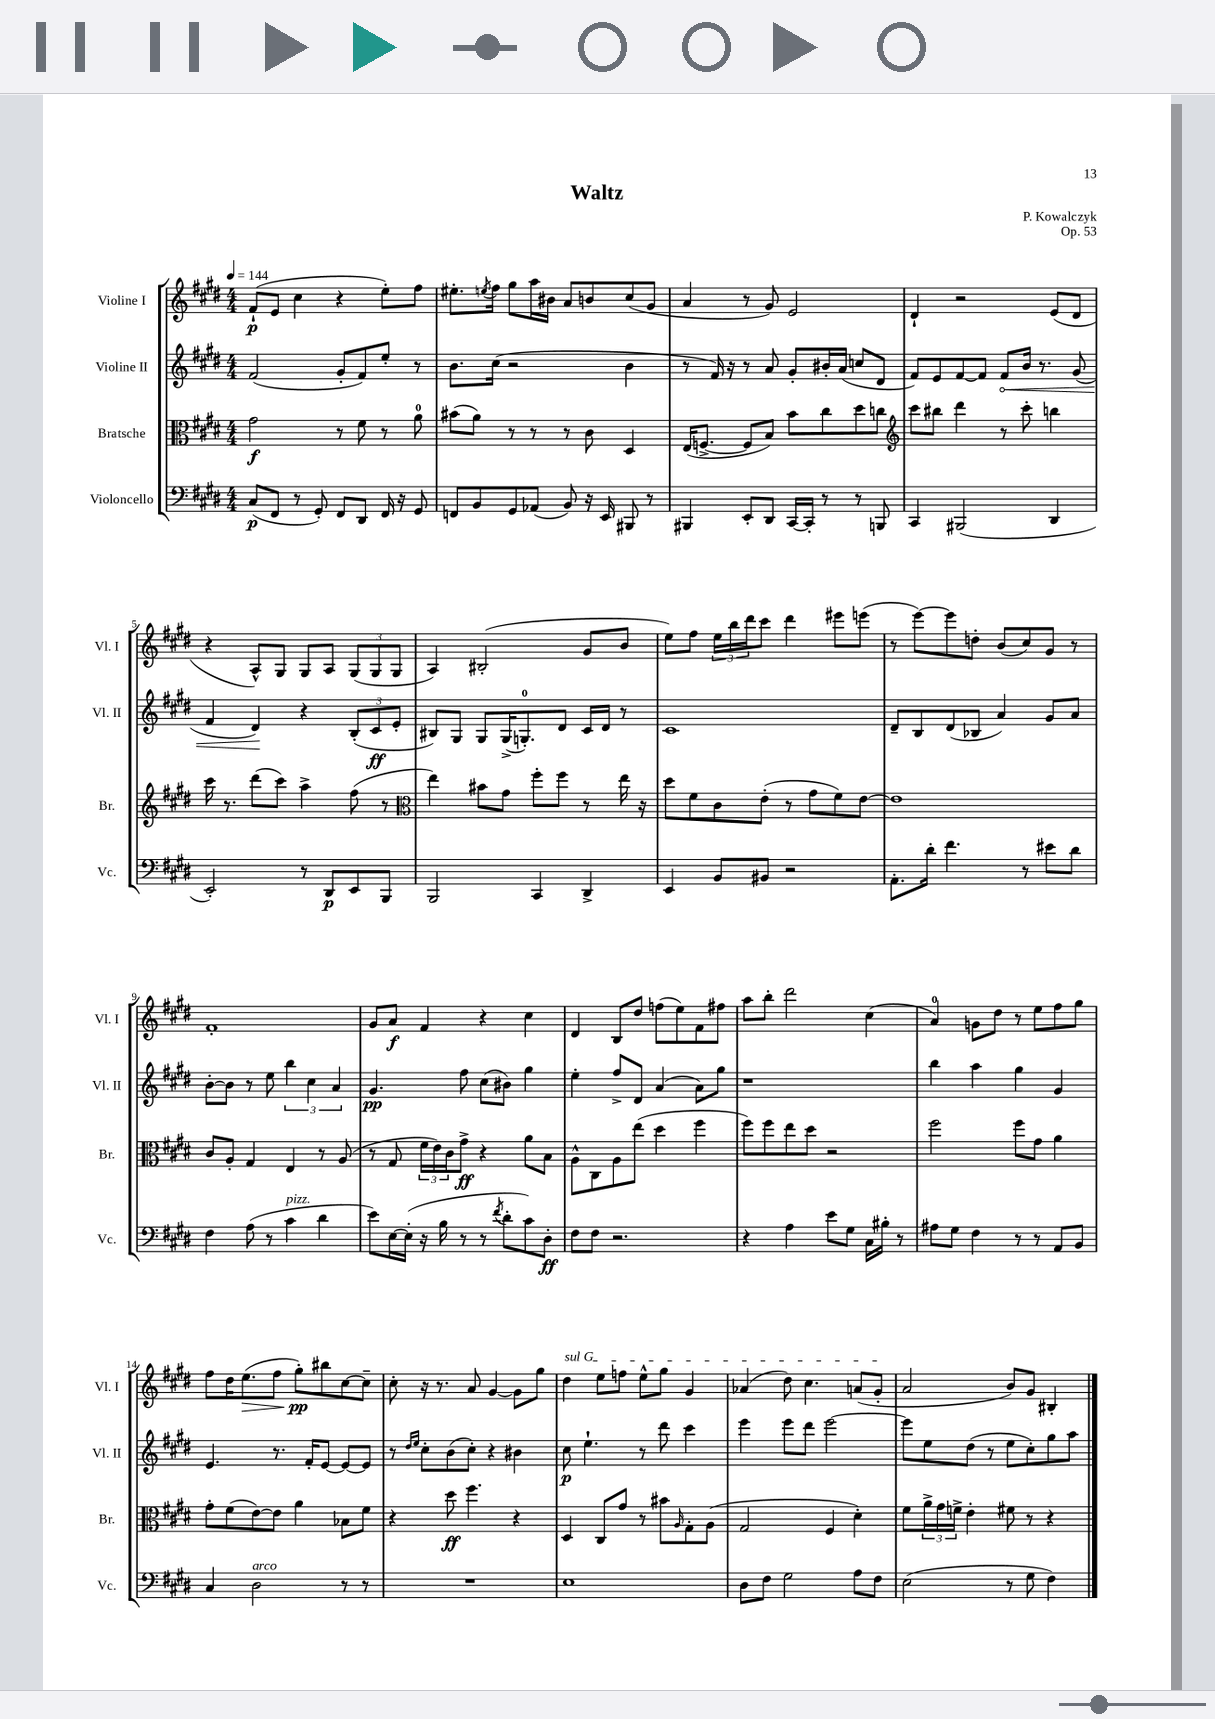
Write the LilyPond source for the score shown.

\header { title = "Waltz" composer = "P. Kowalczyk" opus = "Op. 53" }
<<
\new StaffGroup <<
\new Staff = "s0" \with { instrumentName = "Violine I" shortInstrumentName = "Vl. I" } {
    \clef treble \key e \major \numericTimeSignature \time 4/4 \tempo 4 = 144
    fis'8-!\p( e'8 cis''4 r4 e''8-.) fis''8 |
    eis''8.-. \acciaccatura { e''8 } fis''16 gis''8 a''16 bis'16 a'8 b'8 cis''8( gis'8 |
    a'4 r8 gis'8) e'2 |
    dis'4-! r2 e'8( dis'8 |
    r4 a8-^) gis8 gis8 a8 \tuplet 3/2 { gis8( gis8 gis8 } |
    a4) bis2-.( gis'8 b'8 |
    e''8) fis''8 \tuplet 3/2 { e''16 b''16 dis'''16 } cis'''8 dis'''4 eis'''8 e'''8( |
    r8 e'''8~) e'''8 d''8-. b'8( cis''8) gis'8 r8 |
    fis'1-. |
    gis'8 a'8\f fis'4 r4 cis''4 |
    dis'4 b8 dis''8 f''8( e''8) fis'8 fis''8 |
    a''8 b''8-. dis'''2 cis''4( |
    a'4-0) g'8 dis''8 r8 e''8 fis''8 gis''8 |
    fis''8 dis''16 e''8.\>( fis''8 gis''8-.\pp\!) bis''8 cis''8~ cis''8-- |
    cis''8-. r16 r8. a'8 gis'4~ gis'8 gis''8 |
    \once \override TextSpanner.bound-details.left.text = \markup { \italic "sul G" } dis''4\startTextSpan e''8 f''8 e''8-^ gis''8 gis'4 |
    aes'4( dis''8) cis''4. a'8( gis'8-.\stopTextSpan |
    a'2 b'8) gis'8 bis4-. \bar "|." |
}
\new Staff = "s1" \with { instrumentName = "Violine II" shortInstrumentName = "Vl. II" } {
    \clef treble \key e \major \numericTimeSignature \time 4/4
    fis'2( gis'8-. fis'8) e''8-. r8 |
    b'8. cis''16( r2 b'4 |
    r8 fis'16) r16 r8 a'8 gis'8-. bis'16-. a'16( c''8 dis'8 |
    fis'8) e'8 fis'8~ fis'8 \once \override Hairpin.circled-tip = ##t fis'8\< b'16 r8. gis'8( |
    fis'4 dis'4\!) r4 \tuplet 3/2 { b8-.( cis'8\ff e'8-. } |
    bis8) gis8 gis8 gis16->( g8.-0-.) dis'8 cis'16 dis'16 r8 |
    cis'1 |
    dis'8-- b8 dis'8( bes8 a'4) gis'8 a'8 |
    b'8~-. b'8 r8 e''8 \tuplet 3/2 { b''4 cis''4 a'4 } |
    gis'4.\pp fis''8 cis''8( bis'8) gis''4 |
    e''4-. fis''8-> dis'8 a'4( a'8) gis''8 |
    r1 |
    b''4 a''4 gis''4 gis'4 |
    e'4. r8. fis'16-. e'8~ e'8~ e'8 |
    r8 \grace { dis''16 e''16 } cis''8-. b'8( cis''8-.) r4 bis'4 |
    cis''8\p e''4.-! r8 dis'''8 cis'''4 |
    e'''4 e'''8 dis'''8 e'''2~ |
    e'''8 e''8 dis''8( r8 e''8 cis''8-.) gis''8 a''8 \bar "|." |
}
\new Staff = "s2" \with { instrumentName = "Bratsche" shortInstrumentName = "Br." } {
    \clef alto \key e \major \numericTimeSignature \time 4/4
    gis'2\f r8 fis'8 r8 a'8-0 |
    bis'8( a'8) r8 r8 r8 cis'8 dis4 |
    e16( f8.~-> f8 b8) b'8 cis''8 dis''8 c''8 |
    \clef treble cis'''8 bis''8 dis'''4 r8 cis'''8-. b''4 |
    cis'''16 r8. dis'''8( cis'''8) a''4-> fis''8( r8 |
    \clef alto e''4) bis'8 gis'8 fis''8-. fis''8 r8 e''16 r16 |
    dis''8 fis'8 cis'8 e'8-.( r8 gis'8 fis'8) e'8~ |
    e'1 |
    cis'8 a8-. gis4 e4 r8 a8( |
    r8 gis8 \tuplet 3/2 { fis'16 e'16) cis'16 } gis'8->\ff r4 a'8 b8 |
    a8-^ cis8 a8 e''8( dis''4 fis''4 |
    fis''8) fis''8 e''8 dis''8 r2 |
    fis''2 fis''8 gis'8 a'4 |
    gis'8-. fis'8( e'8~) e'8 a'4 bes8 fis'8 |
    r4 dis''8\ff fis''4. r4 |
    dis4 cis8 gis'8 r8 bis'8 \grace { a16 } gis8-. a8( |
    gis2 fis4 dis'4-.) |
    fis'8 \tuplet 3/2 { a'16-> gis'16 f'16-> } e'4-. fis'8 r8 r4 \bar "|." |
}
\new Staff = "s3" \with { instrumentName = "Violoncello" shortInstrumentName = "Vc." } {
    \clef bass \key e \major \numericTimeSignature \time 4/4
    cis8\p( fis,8 r8 gis,8-.) fis,8 dis,8 fis,16 r16 gis,8 |
    f,8 b,8 gis,8 aes,8( b,8) r16 e,16 bis,,8 r8 |
    bis,,4 e,8-. dis,8 cis,16~ cis,16-. r8 r8 b,,8 |
    cis,4 bis,,2( dis,4 |
    e,2-.) r8 dis,8\p e,8 b,,8 |
    b,,2 cis,4 dis,4-> |
    e,4 b,8 bis,8 r2 |
    a,8.-. dis'16-. fis'4. r8 eis'8 dis'8 |
    fis4 a8( r8 cis'4^\markup { \italic "pizz." } dis'4 |
    e'8) e16~ e16-.( r16 b16 r8 r8 \acciaccatura { fis'8 } dis'8-. cis'8) dis8-.\ff |
    fis8 fis8 r2. |
    r4 a4 e'8 gis8 cis16 bis16-. r8 |
    ais8 gis8 fis4 r8 r8 a,8 b,8 |
    cis4 dis2^\markup { \italic "arco" } r8 r8 |
    R1 |
    e1 |
    dis8 fis8 gis2 a8 fis8 |
    e2( r8 gis8 fis4) \bar "|." |
}
>>
>>
